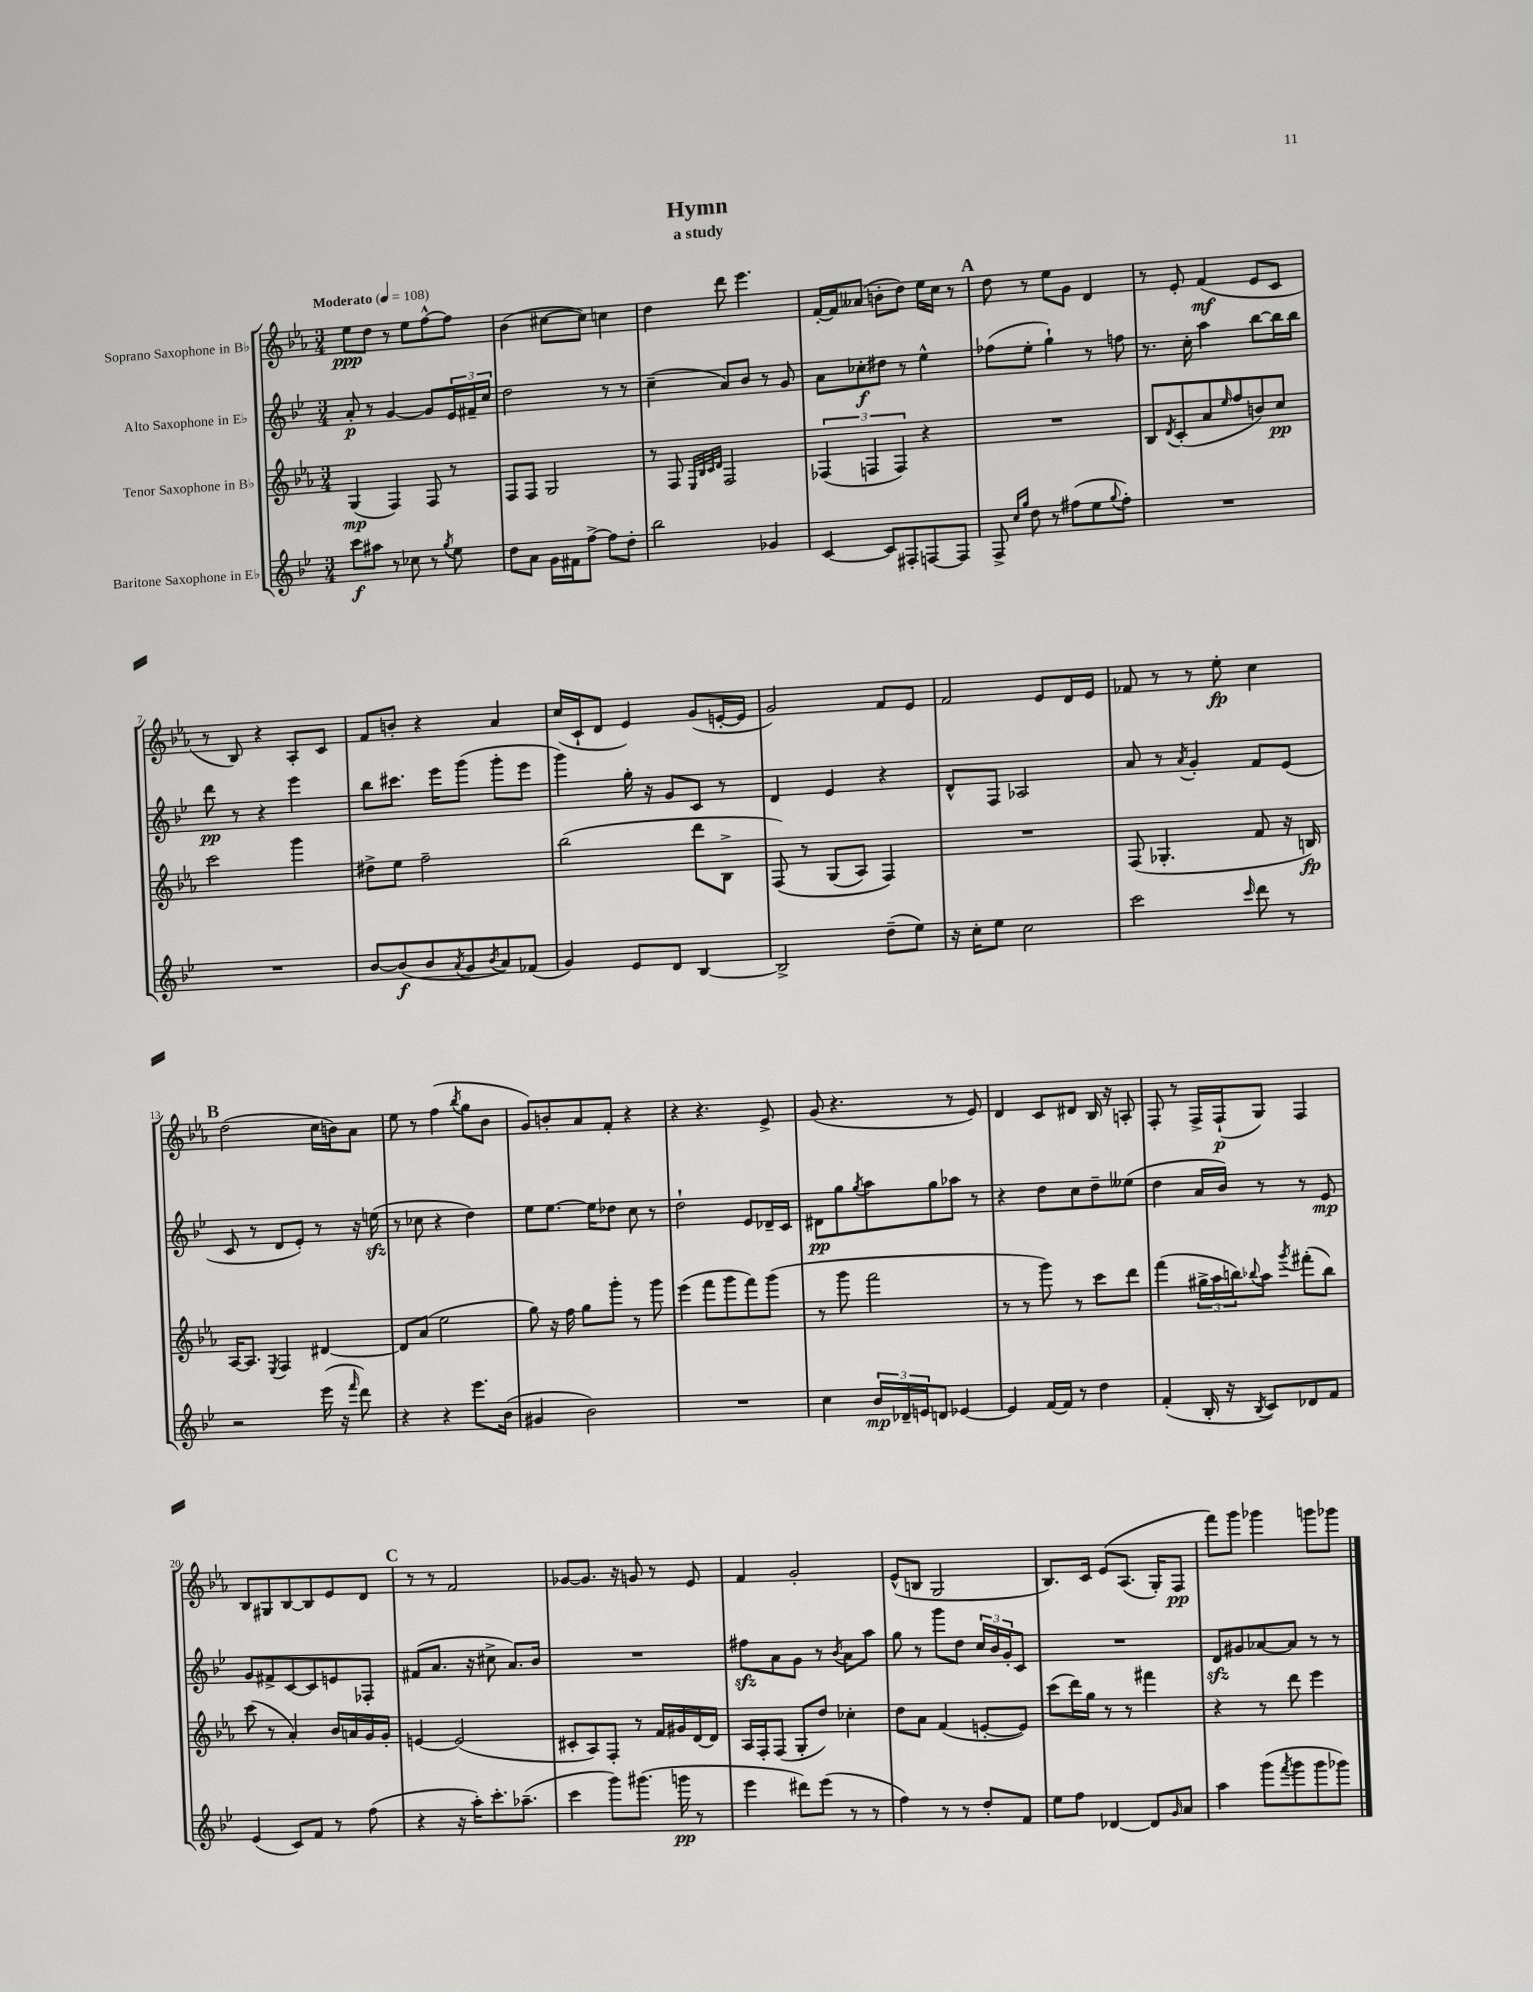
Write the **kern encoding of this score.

**kern	**kern	**kern	**kern
*staff4	*staff3	*staff2	*staff1
*clefG2	*clefG2	*clefG2	*clefG2
*k[b-e-]	*k[b-e-a-]	*k[b-e-]	*k[b-e-a-]
*M3/4	*M3/4	*M3/4	*M3/4
*MM108	*MM108	*MM108	*MM108
8ccc	(4G	8a'	8ee-
8aa#	.	8r	8dd
8r	4F)	[4g	8r
8cc-	.	.	8ee-
8r	8F	8g]	[8ff^^
8qgg	.	.	.
8ee-	8r	24e-	8ff]
.	.	24f#~	.
.	.	24cc	.
=	=	=	=
8dd	8F	2dd	(4b-
8a	8F	.	.
16g	2G	.	[8cc#
16f#	.	.	.
[8ff^	.	.	8cc#])
8ff]	.	8r	4cc
8dd'	.	8r	.
=	=	=	=
2bb-	8r	(4cc~	4dd
.	8F	.	.
.	32qqE-	.	.
.	32qqB-	.	.
.	32qqc	.	.
.	32qqd	.	.
.	2F	8a)	8ddd
.	.	8b-	4.eee-
4g-	.	8r	.
.	.	8g	.
=	=	=	=
[4c	(6F-	8a	[16f'
.	.	.	16f]
.	.	8cc-'	(8a--
.	6F	.	.
8c]	.	8dd#	8b'
.	6F)	.	.
8F#'	.	8r	8dd)
[8F	4r	4ee-^^	16ee-
.	.	.	16cc
8F]	.	.	8r
=	=	=	=
8F^	2.r	(8ff-	8dd
16qqcc	.	.	.
16qqgg	.	.	.
8dd	.	8ee-'	8r
8r	.	4gg`)	8ee-
(8ff#	.	.	8g
8ee-	.	8r	4d
8qqgg	.	.	.
8ff#')	.	8ff	.
=	=	=	=
2.r	8B-	8.r	8r
.	8qd	.	.
.	(8c'	.	8e-'
.	.	16cc'	.
.	8a-	4aa	(4f
.	16qqee-	.	.
.	8ff	.	.
.	8b)	[8bb-	8e-
.	8cc	16bb-]	8c
.	.	16bb-	.
=	=	=	=
2.r	2ccc	8ddd	8r
.	.	8r	8B-)
.	.	4r	4r
.	4ggg	4eee-	8A-'
.	.	.	8c
=	=	=	=
[8b-	8dd#^	8bb-	8f
(8b-]	8ee-	8.ccc#	8b'
8b-	2ff~	.	4r
.	.	16eee-	.
8qa	.	.	.
8g	.	(8ggg	.
8qb-	.	.	.
8a)	.	8ggg'	4a-
(8f-	.	8eee-	.
=	=	=	=
4g)	(2bb-	4ggg)	(16cc
.	.	.	16c`
.	.	.	8d
8e-	.	16gg'	4e-)
.	.	16r	.
8d	.	8g	.
[4B-	8ddd	8c	(8g
.	8B-^	8r	[16e'
.	.	.	16e]
=	=	=	=
2B-^]	&(8F)	4d	2g)
.	8r	.	.
.	(8G	4e-	.
.	8A-)	.	.
(8dd~	4F&)	4r	8f
8ee-)	.	.	8e-
=	=	=	=
16r	2.r	8d^^	2f
16cc'	.	.	.
8ee-	.	8F	.
2cc	.	2A-	.
.	.	.	8e-
.	.	.	16d
.	.	.	16e-
=	=	=	=
2ccc	(8F	8a	8f-
.	4.G-'	8r	8r
.	.	8qa	.
.	.	4g'	8r
.	.	.	8ee-'
16qqccc	.	.	.
8ddd	8f	8f	4cc
8r	16r	(8e-	.
.	16B)	.	.
=	=	=	=
2r	[16A-	8c	(2dd
.	8.A-]	.	.
.	.	8r	.
.	8qE-	.	.
.	4F	8d	.
.	.	8e-')	.
(16eee-	[4d#	8r	16cc
16r	.	.	16b)
16qqfff	.	.	.
8ddd)	.	16r	8a-
.	.	(16ee	.
=	=	=	=
4r	8d#]	8r	8ee-
.	(8a-	8cc-	8r
4r	2ee-	4r	(4ff
.	.	.	8qbb-
8.eee-	.	4dd)	8gg
.	.	.	8b-
(16b-	.	.	.
=	=	=	=
4g#	8gg)	8ee-	8g)
.	16r	[8.ee-	8b'
.	16ff	.	.
2b-)	8gg	.	8a-
.	.	16ee-]	.
.	8ggg'	8dd-	8f'
.	8r	8cc	4r
.	8ggg	8r	.
=	=	=	=
2.r	(4eee-	2dd`	4r
.	8fff	.	4.r
.	8ggg	.	.
.	8fff)	8e-	.
.	(8ggg	16d-~	8e-^
.	.	16c	.
=	=	=	=
4cc	8r	8d#	(8g
.	8ggg	8gg	4.r
.	.	8qgg	.
24b-	2fff	8aa	.
24d-~	.	.	.
24e	.	.	.
8d	.	8gg	.
[4e-	.	8aa-	8r
.	.	8r	8e-)
=	=	=	=
4e-]	8r	4r	4d
.	8r	.	.
[16f	8ggg)	8dd	8c
16f]	.	.	.
8r	8r	8cc	8d#
4dd	8ccc	8dd~	16B-
.	.	.	16r
.	8ddd	(8ee--	8A'
=	=	=	=
(4f'	(4fff	4dd	8F'
.	.	.	8r
16B-'	24gg#^	16a	16F^
.	24aa-	.	.
16r	.	16b-)	(16F`
.	24bb)	.	.
8qB-	8qqbb-	.	.
8c)	8aa-	8r	8G)
.	8qggg	.	.
8d-	(8fff#'	8r	4F
8f	8bb-)	8e-	.
=	=	=	=
(4e-	(8ccc	8g	8B-
.	8r	8f#^	8G#
8c)	4a-')	[8c	[8B-
8f	.	8c]	8B-]
8r	16b-	8e	8e-
.	16a	.	.
(8ff	16g	8F-'	8d
.	16g'	.	.
=	=	=	=
4r	[4e	(8f#	8r
.	.	8.a	8r
16r	(2e]	.	2f
16aa')	.	16r	.
8.ccc'	.	8cc#^	.
.	.	8.a)	.
(8.aa-~	.	.	.
.	.	16b-	.
=	=	=	=
4ccc	8c#'	2.r	[8g-
.	8A-)	.	8.g-]
8ggg)	8F'	.	.
.	.	.	16r
(8.ggg#	8r	.	8g
.	16f	.	8r
16ggg	16g#	.	.
8r	[16d	.	8e-
.	16d]	.	.
=	=	=	=
4eee-	16A-	8ff#	4f
.	16F'	.	.
.	(8F	8a	.
8ddd#)	8G'	8g	2g'
(8eee-	8dd)	8r	.
.	.	8qb-	.
8r	4cc-'	8a	.
8r	.	8aa	.
=	=	=	=
4ff)	8dd	8gg	(8e-^^
.	8a-	8r	8B
8r	(4f	8ggg	2G
8r	.	8dd	.
8dd'	[8e'	24cc	.
.	.	24b-	.
.	.	24g'	.
8f	8e])	8c	.
=	=	=	=
8ee-	(8ccc	2.r	8.B-)
8ff	16ddd)	.	.
.	16gg	.	16c
[4d-	8r	.	&(8e-
.	8r	.	(8.A-
8d-]	4fff#	.	.
.	.	.	16G')
16qqg	.	.	.
8a	.	.	8F
=	=	=	=
4aa	4r	8d	8fff&)
.	.	8g#	8ggg
(8ggg	8r	[8a-	4ggg-
8qfff	.	.	.
8ggg	8ddd	8a-]	.
8ggg	4eee-	8r	8ggg
8ggg-)	.	8r	8ggg-
==	==	==	==
*-	*-	*-	*-
